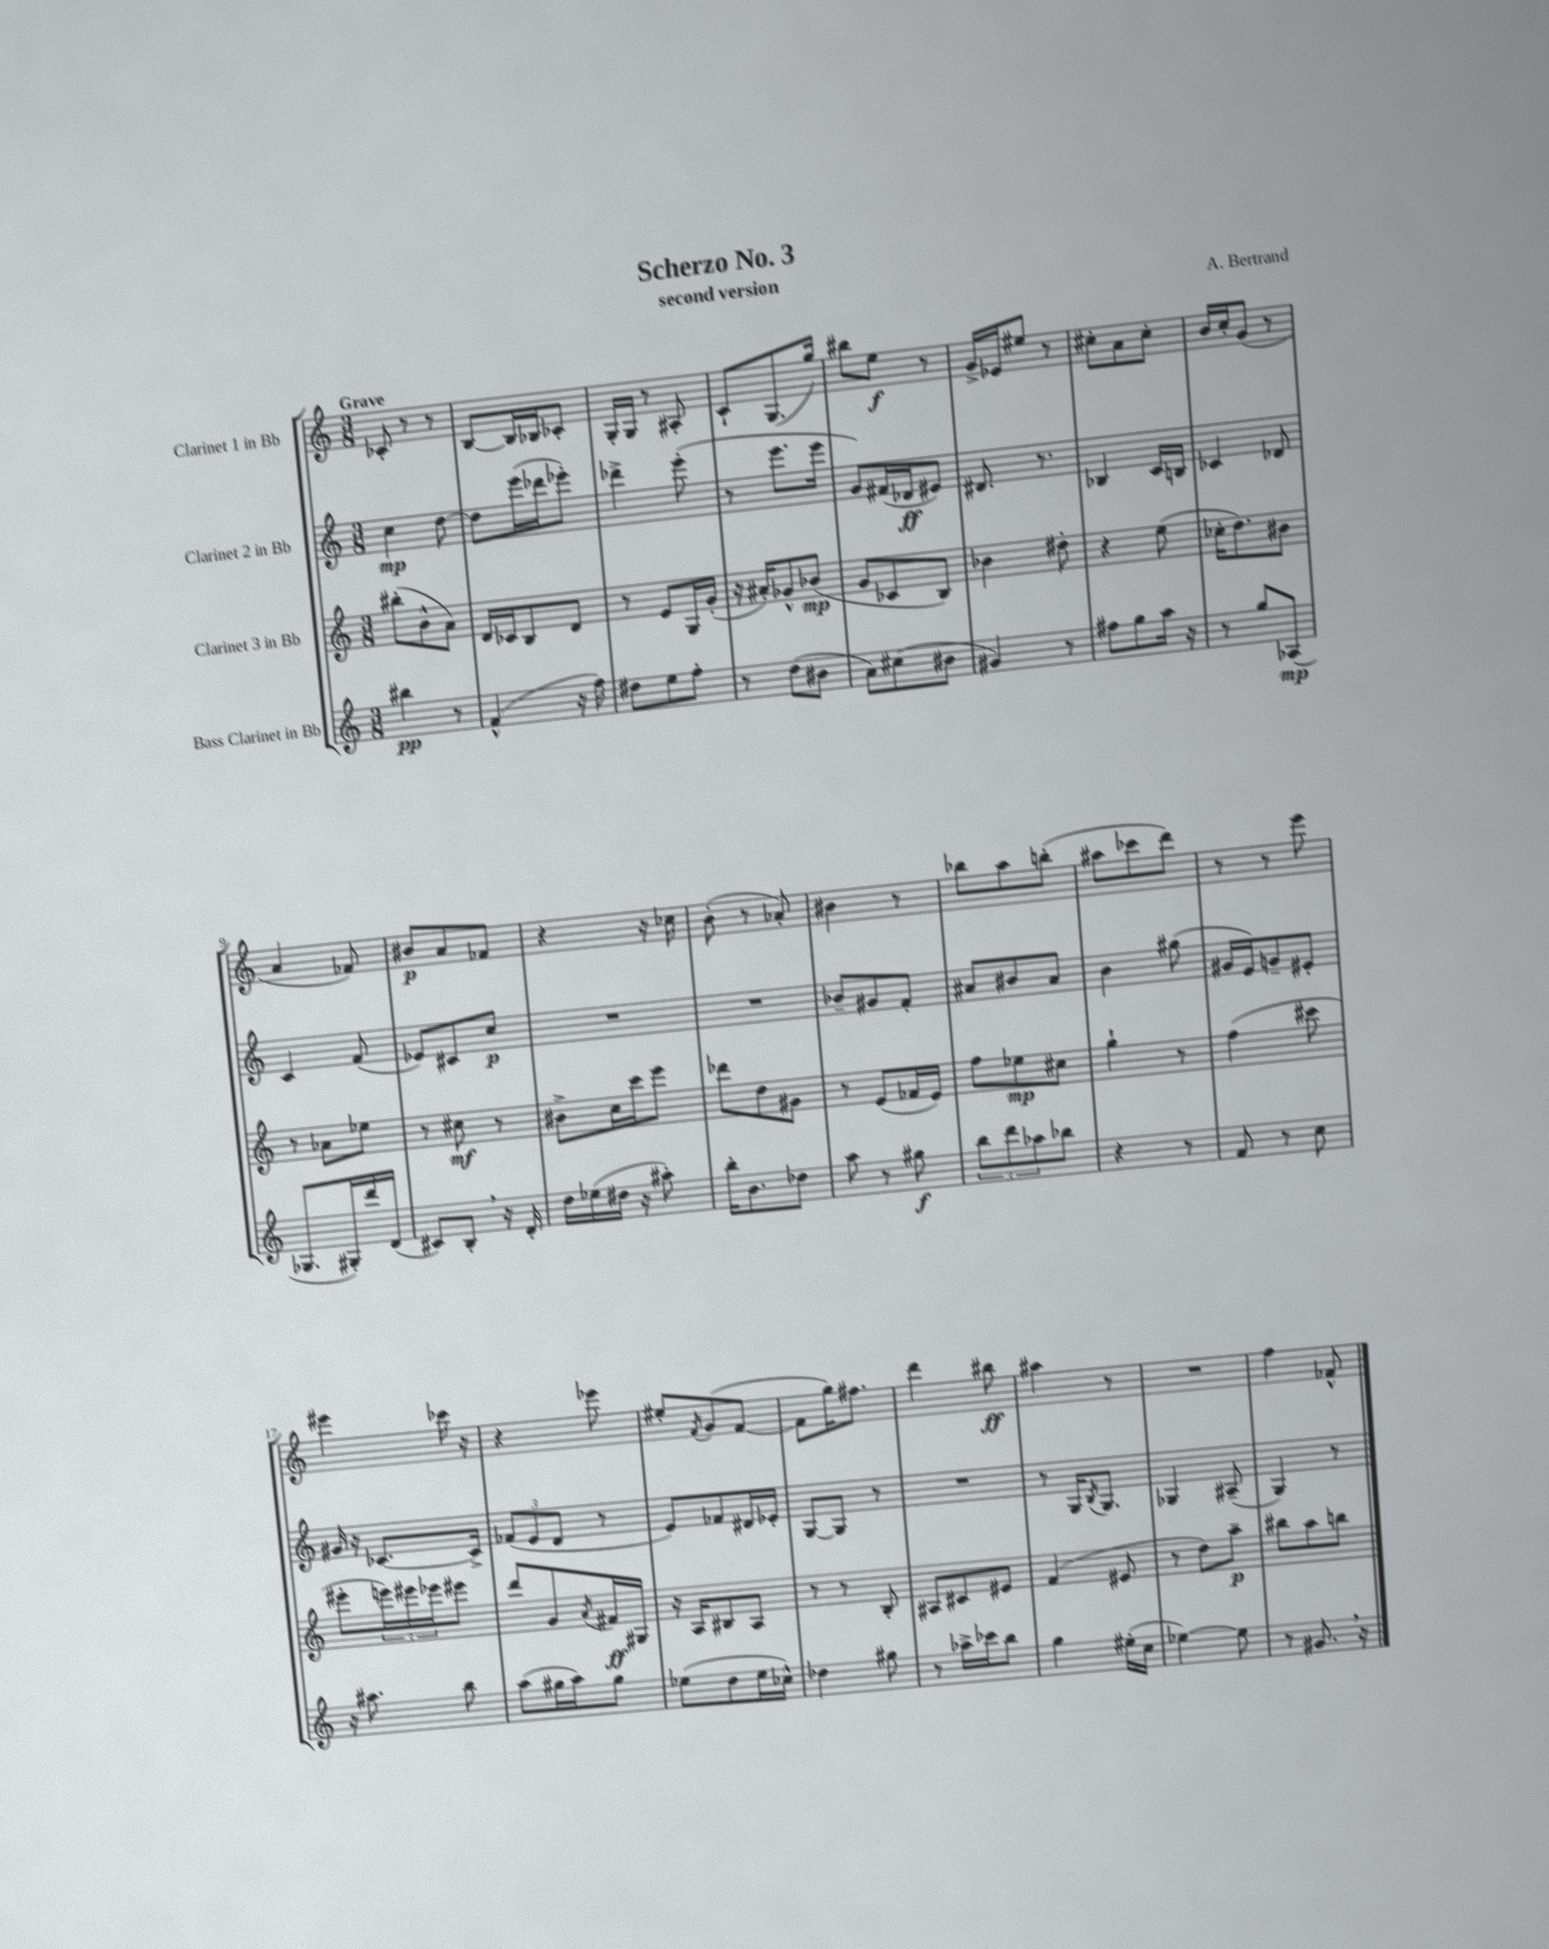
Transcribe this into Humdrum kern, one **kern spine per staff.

**kern	**kern	**kern	**kern
*staff4	*staff3	*staff2	*staff1
*clefG2	*clefG2	*clefG2	*clefG2
*k[]	*k[]	*k[]	*k[]
*M3/8	*M3/8	*M3/8	*M3/8
4bb#	(8bb#'	4cc	8c-'
.	8b^^	.	8r
8r	8a)	[8dd	8r
=	=	=	=
(4f^^	16d	8dd]	[8B
.	16c-	.	.
.	8B	(16eee	16B]
.	.	16ddd-	16B-
16r	8d	8eee-')	8c-'
16ff)	.	.	.
=	=	=	=
8dd#	8r	4ddd-^	16G'
.	.	.	16G
8ee	8e	.	8r
8ff'	16G	(8eee'	8A#'
.	(16g'	.	.
=	=	=	=
8r	16r	8r	8c`
.	16a#')	.	.
(8dd	8g-^^	8.eee	(8.G
8b#	(8b-	.	.
.	.	16eee	16gg)
=	=	=	=
8a)	8g	8g)	8bb#
(8cc#	8c-	(16f#	8ee
.	.	16d-	.
8b#	8B)	8e#)	8r
=	=	=	=
4g#)	4b-	8.d#	16g^
.	.	.	16e-
.	.	.	8ee#
.	.	8.r	.
8r	8dd#'	.	8r
=	=	=	=
8ff#	4r	4B-	8cc#'
8gg	.	.	8a
16aa	(8ee	16c	8cc#'
16r	.	16B	.
=	=	=	=
8r	16cc-'	4c-	16b
.	8.dd)	.	16cc'
8gg	.	.	(8g
(8A-	8b#	8d-	8r
=	=	=	=
8.G-	8r	4c	4a
.	8a-	.	.
16G#')	.	.	.
16ddd	8ee-	(8f	8f-)
(16d	.	.	.
=	=	=	=
8c#)	8r	8e-)	8b#
8B'	8cc#	8c#	8a
16r	8r	8cc	8f-
16d'	.	.	.
=	=	=	=
16dd	8b#^	4.r	4r
(16ee-	.	.	.
16dd#	16cc	.	.
16r	16ccc	.	.
8aa#')	8eee	.	16r
.	.	.	16cc-
=	=	=	=
16bb'	8ddd-	4.r	(8b'
8.b	.	.	.
.	8dd	.	8r
8dd-	8g#	.	8a-')
=	=	=	=
8aa	8r	8b-~	4b#
8r	(8e	8g#	.
8gg#	16f-	8f'	8r
.	16e)	.	.
=	=	=	=
12bb	8ff	8a#	8bb-
12ddd	.	.	.
.	8ee-	8b#	8aa
12aa-	.	.	.
8bb-	8cc#	8a#	(8bb'
=	=	=	=
4r	4gg`	4b	8aa#
.	.	.	8ccc-
8r	8r	(8gg#	8ddd)
=	=	=	=
8f	(4ff	16g#	8r
.	.	16e)	.
8r	.	8g~	8r
8cc	8ccc#	8e#'	8eee
=	=	=	=
16r	8eee#'	16g#	4eee#
8.aa#	.	16r	.
.	24eee)	[8.c-	.
.	24eee#	.	.
.	24eee-	.	.
8bb	8eee#	.	16ccc-
.	.	16c-^]	16r
=	=	=	=
(8aa	8ddd	(12f-	4r
.	.	12e	.
16gg#	8g	.	.
.	.	12d	.
16aa)	.	.	.
.	8qa	.	.
8gg#	16f#	8r	8eee-
.	16G#	.	.
=	=	=	=
(8ee-	16r	8e)	8ee#'
.	16A	.	.
.	.	.	8qf
8dd	8B#	8f-	(8g
16ee-	8A	16d#	[8f
16cc-^^)	.	16e-'	.
=	=	=	=
4dd-	8r	[8G	8f]
.	8r	8G]	16gg)
.	.	.	8.ff#
8gg#	8B'	8r	.
=	=	=	=
8r	8A#	4.r	4ddd
16aa-^	8c#	.	.
16ccc-	.	.	.
8bb	8e#	.	8bb#
=	=	=	=
4gg	(4f	8r	4aa#
.	.	16G	.
.	.	8qB	.
.	.	8.G	.
(16ee#'	8e#	.	8r
16cc	.	.	.
=	=	=	=
[4ee-)	8r	4G-	4.r
.	8dd)	.	.
8ee-]	8aa~	(8A#~	.
=	=	=	=
8r	8bb#	4G)	4ff
8.g#	8aa	.	.
.	8bb	8r	8f-^^
16r	.	.	.
==	==	==	==
*-	*-	*-	*-
